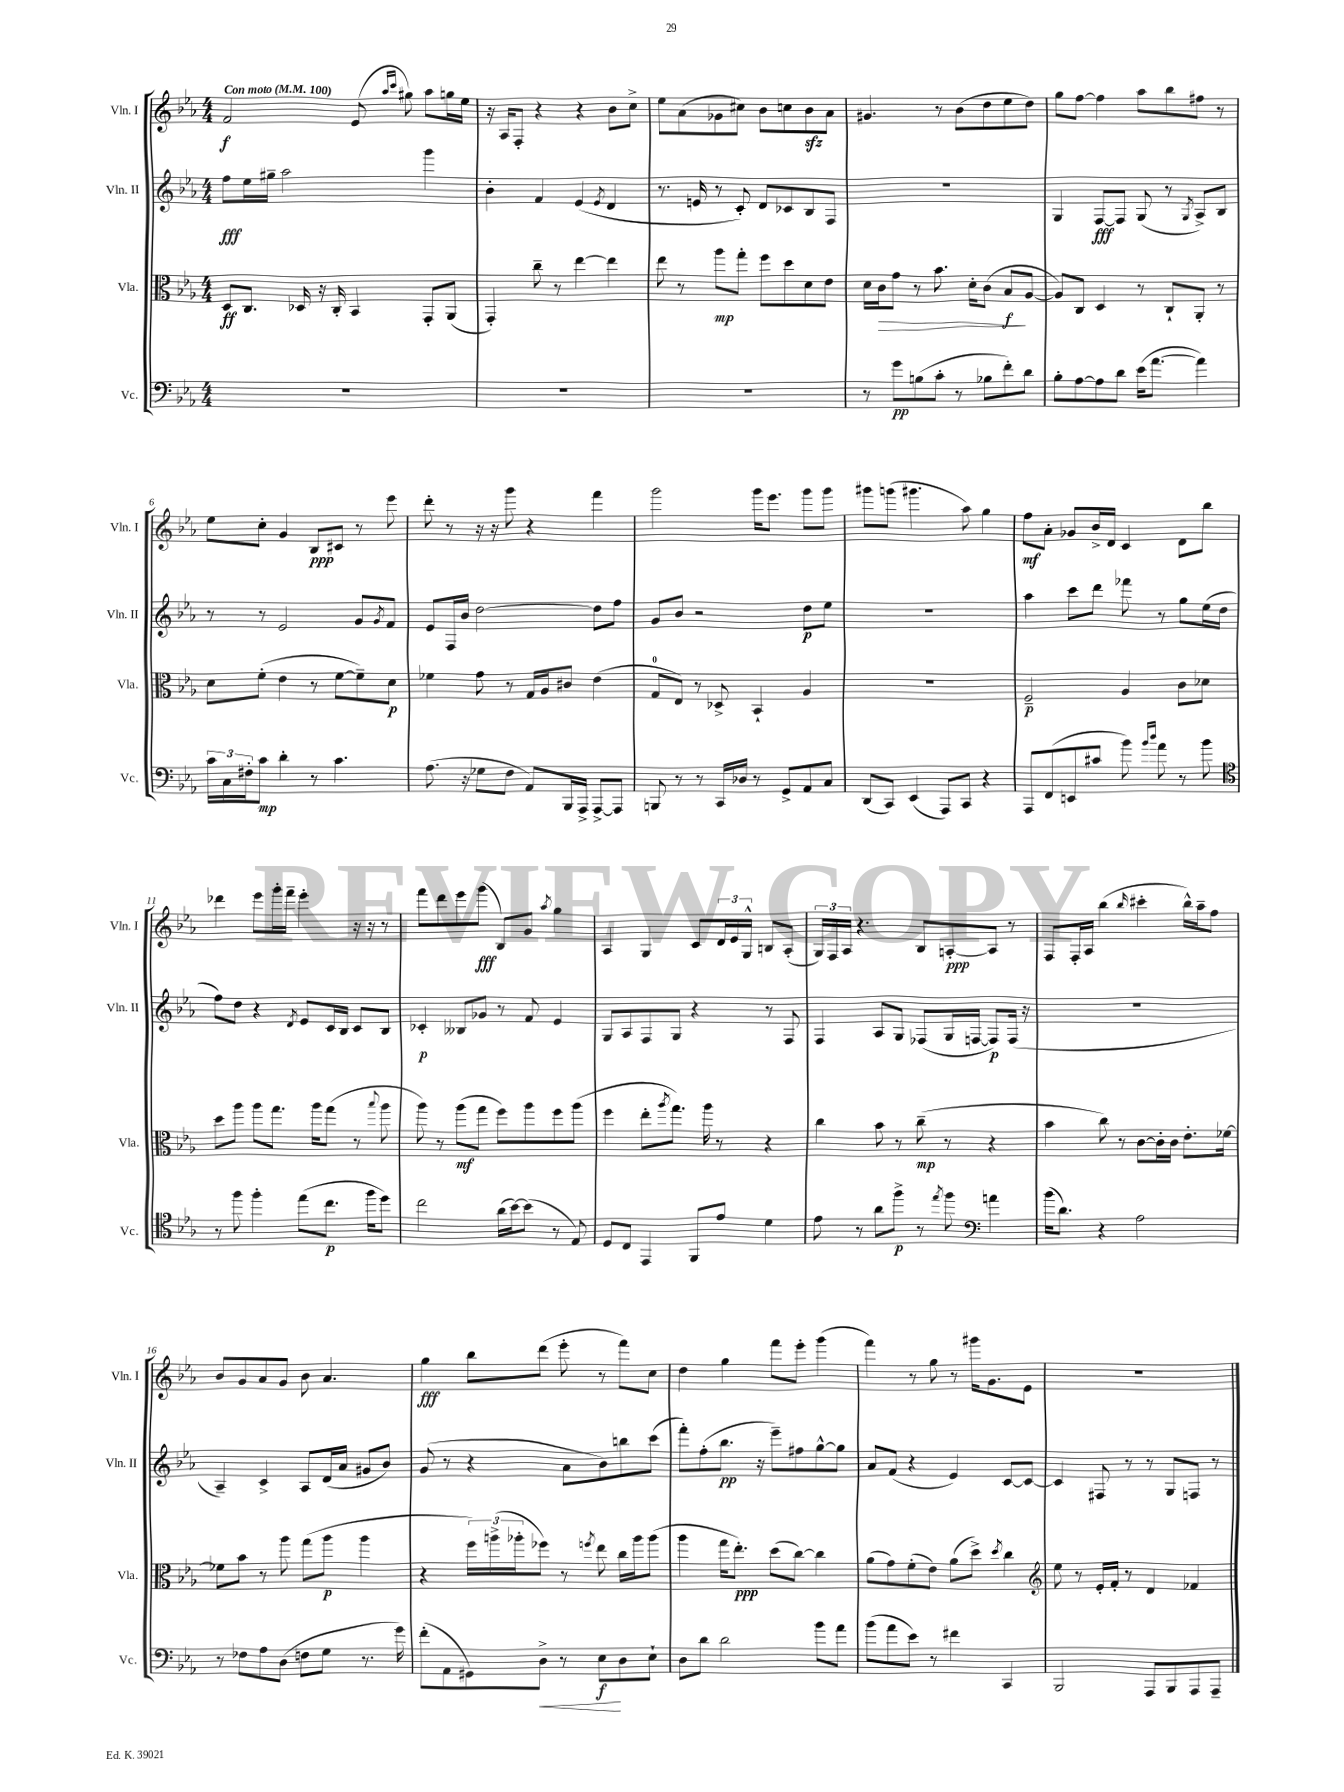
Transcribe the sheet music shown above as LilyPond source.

<<
\new StaffGroup <<
\new Staff = "s0" \with { instrumentName = "Vln. I" shortInstrumentName = "Vln. I" } {
    \clef treble \key ees \major \numericTimeSignature \time 4/4 \tempo "Con moto" 4 = 100
    f'2\f ees'8( \grace { aes''16 c'''16 } gis''8) aes''8 g''16 ees''16 |
    r16 aes16 f8-. r4 r4 bes'8 c''8-> |
    ees''8 aes'8( ges'8 cis''8) bes'8 c''8 bes'8\sfz aes'8 |
    gis'4. r8 bes'8( d''8 ees''8 d''8) |
    g''8 f''8~ f''4 aes''8 bes''8 fis''8 r8 |
    ees''8 c''8-. g'4 bes8\ppp cis'8 r8 ees'''8 |
    d'''8-. r8 r16 r16 g'''8 r4 f'''4 |
    g'''2 g'''16 ees'''8. g'''8 g'''8 |
    gis'''8 g'''8( gis'''4. aes''8) g''4 |
    f''8\mf aes'8-. ges'8 bes'16-> d'16 c'4 d'8 bes''8 |
    des'''4 ees'''8 g'''16-. f'''16-- ees'''4-. r16 r16 r8 |
    f'''8 d'''8 ees'''8 g'''8\fff( bes8) g'8 \acciaccatura { aes''8 } g''4 |
    aes4 g4 c'8 \tuplet 3/2 { d'16 ees'16 g16-^ } b8 aes8-.( |
    \tuplet 3/2 { g16) f16 aes16 } r4. bes8 a8~-.\ppp a8 r8 |
    f8 f16-. aes16 bes''4( \grace { bes''16 } cis'''4-. bes''16-^) aes''16-- f''8 |
    bes'8 g'8 aes'8 g'8 bes'8 aes'4. |
    g''4\fff bes''8 d'''8( ees'''8-. r8 f'''8) c''8 |
    d''4 g''4 f'''8 ees'''8-. g'''4( |
    f'''4) r8 g''8 r8 gis'''16 g'8. ees'8 |
    R1 \bar "|." |
}
\new Staff = "s1" \with { instrumentName = "Vln. II" shortInstrumentName = "Vln. II" } {
    \clef treble \key ees \major \numericTimeSignature \time 4/4
    f''8\fff ees''16 gis''16-- aes''2 g'''4 |
    bes'4-. f'4 ees'4( \acciaccatura { ees'8 } d'4 |
    r8. e'16 r8 c'8-.) d'8 ces'8 bes8 f8 |
    R1 |
    g4 f8~\fff f8 g8( r8 \acciaccatura { g8 } aes8->) bes8 |
    r8 r8 ees'2 g'8 \acciaccatura { g'8 } f'8 |
    ees'8 f16 bes'16 d''2~ d''8 f''8 |
    g'8 bes'8 r2 d''8\p ees''8 |
    R1 |
    aes''4 c'''8 d'''8 fes'''8 r8 g''8 ees''16( d''16 |
    f''8) d''8 r4 \acciaccatura { d'8 } ees'8 c'16 bes16 c'8 bes8 |
    ces'4-.\p beses8 ges'8 r8 f'8 ees'4 |
    g8 aes8 f8 g8 r4 r8 f8 |
    f4 aes8 g8 fes8( g16 f16~ f8\p) f16( r16 |
    R1 |
    aes4--) c'4-> aes8 d'16( aes'16 gis'8 bes'8) |
    g'8( r8 r4 aes'8 bes'8) b''8 c'''8( |
    f'''8-.) f''8-.( bes''8.\pp r16 ees'''8--) fis''8 g''8~-^ g''8 |
    aes'8 f'8( r4 ees'4) c'8~ c'8~ |
    c'4 fis8 r8 r8 g8 f8 r8 \bar "|." |
}
\new Staff = "s2" \with { instrumentName = "Vla." shortInstrumentName = "Vla." } {
    \clef alto \key ees \major \numericTimeSignature \time 4/4
    d8\ff c8. des16 r16 c16-. bes,4 g,8-. aes,8( |
    g,4-.) c''8-- r8 ees''4~ ees''4 |
    ees''8 r8 aes''8\mp g''8-. f''8 d''8 d'8 ees'8 |
    d'16 c'16\> g'8 r8 bes'8. d'16-. c'8( bes8\f\! aes8~ |
    aes8) c8 d4 r8 c8-! aes,8-. r8 |
    d'8 f'8-.( ees'4 r8 f'8~ f'8--) d'8\p |
    fes'4 g'8 r8 g16 aes16 cis'8 ees'4( |
    g8-0 ees8) r8 des8-> bes,4-! aes4 |
    R1 |
    f2--\p aes4 c'8 des'8 |
    d''8 aes''8 aes''8 g''8. aes''16 g''8( r8 \appoggiatura { bes''8 } aes''8 |
    aes''8) r8 aes''8\mf( g''8 f''8) aes''8 f''8 aes''8( |
    f''4 ees''8-. \acciaccatura { aes''8 } g''8.) aes''16 r8 r4 |
    c''4 bes'8 r8 c''8--\mp( r8 r4 |
    bes'4 c''8) r8 c'8~ c'16-. c'16 ees'8.-. fes'16~ |
    fes'8 bes'8 r8 aes''8 g''8( aes''8\p aes''4 |
    r4 \tuplet 3/2 { f''16) a''16->( aes''16-. } fes''8) r8 \acciaccatura { f''8 } ees''8 c''16 aes''16 aes''8( |
    aes''4 g''16 ees''8.-.\ppp) d''8( c''8~) c''4 |
    aes'8( g'8) f'8-.( ees'8) aes'8( d''8->) \acciaccatura { d''8 } c''4 |
    \clef treble ees''8 r8 ees'16-. f'16-. r8 d'4 fes'4 \bar "|." |
}
\new Staff = "s3" \with { instrumentName = "Vc." shortInstrumentName = "Vc." } {
    \clef bass \key ees \major \numericTimeSignature \time 4/4
    R1 |
    R1 |
    R1 |
    r8 g'8\pp b8( c'8-. r8 bes8 f'8-.) d'8 |
    bes8-. aes8~ aes8 d'8 ees'16( aes'8.~ aes'4) |
    \tuplet 3/2 { c'16 c16 fis16-. } c'8\mp d'4-. r8 c'4. |
    aes8.( r16 ges8 f8 aes,8) bes,,16 aes,,16-> aes,,8~-> aes,,8 |
    b,,8 r8 r8 c,16 des16 r8 g,8-> aes,8 c8 |
    d,8( c,8) ees,4( aes,,8) c,8 r4 |
    aes,,8 f,8( e,8 cis'8 bes'8) \grace { bes'16 d''16 } aes'8 r8 bes'8 |
    \clef tenor r8 f''8 f''4-. ees''8( c''8.\p f''16 d''8) |
    c''2 aes'16( bes'16~) bes'8( r8 ees8) |
    d8 c8 ees,4 f,8 ees'8 d'4 |
    ees'8 r8 aes'8 f''8->\p r8 \acciaccatura { ees''8 } f''8 \clef bass a'4 |
    bes'16( d'8.) r4 aes2 |
    r8 fes8 aes8 d8( f8 g8 r8. g'16) |
    f'8-.( aes,8 gis,8) d8->\< r8 ees8\f\! d8 ees8-! |
    d8 d'8 d'2 bes'8 aes'8 |
    bes'8( aes'8 ees'8) r8 fis'4 c,4 |
    bes,,2 aes,,8 bes,,8 aes,,8 aes,,8-- \bar "|." |
}
>>
>>
